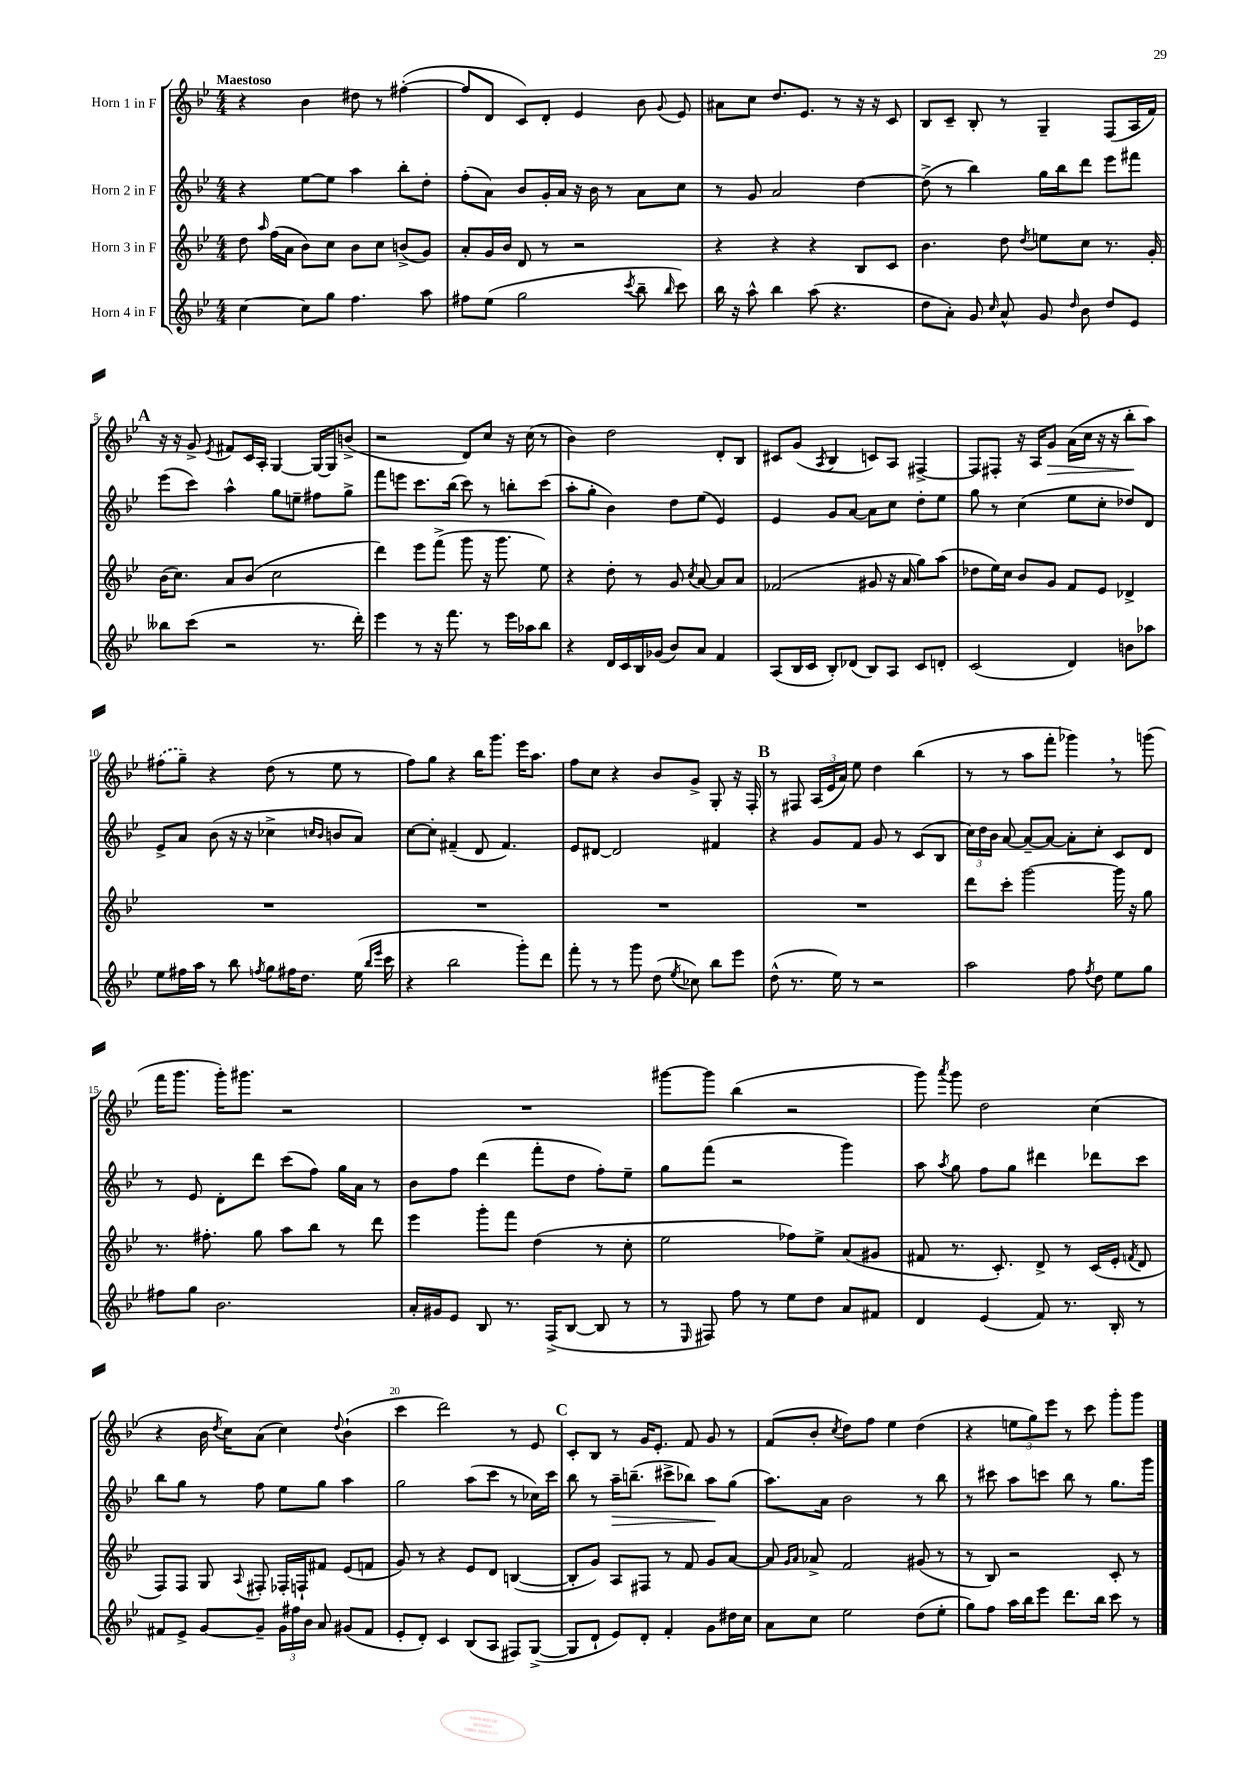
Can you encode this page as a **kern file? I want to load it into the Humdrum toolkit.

**kern	**kern	**kern	**dynam	**kern	**dynam
*part4	*part3	*part2	*part2	*part1	*part1
*staff4	*staff3	*staff2	*staff2	*staff1	*staff1
*I"Horn 4 in F	*I"Horn 3 in F	*I"Horn 2 in F	*	*I"Horn 1 in F	*
*clefG2	*clefG2	*clefG2	*	*clefG2	*
*k[b-e-]	*k[b-e-]	*k[b-e-]	*	*k[b-e-]	*
*M4/4	*M4/4	*M4/4	*	*M4/4	*
=1	=1	=1	=1	=1	=1
!	!	!	!	!LO:TX:a:B:t=Maestoso	!
[4cc\	8dd\	4r	.	4r	.
.	16qqaa/	.	.	.	.
.	(16ff\LL	.	.	.	.
.	16a\JJ	.	.	.	.
8cc\L]	8b-\L)	[8ee-\L	.	4b-\	.
8gg\J	8cc\J	8ee-\J]	.	.	.
4.ff\	8b-\L	4aa\	.	8dd#X\	.
.	8cc\J	.	.	8r	.
.	(8bn^/L	8bb-'\L	.	([4ff#X'\	.
8aa\	8g/J)	8dd'\J	.	.	.
=2	=2	=2	=2	=2	=2
8ff#X\L	8a'/L	(8ff'\L	.	8ff#/L]	.
(8ee-\J	16g/L	8a\J)	.	8d/J	.
.	16b-/JJ	.	.	.	.
2gg\	8d/	8b-/L	.	8c/L)	.
.	8r	16g'/L	.	8d'/J	.
.	.	16a/JJ	.	.	.
.	2r	16r	.	4e-/	.
.	.	16b-\	.	.	.
.	.	8r	.	.	.
8qccc/	.	.	.	.	.
8bb-~\	.	8a\L	.	8b-\	.
16qqbb-/	.	.	.	8qqg/	.
8ccc\)	.	8cc\J	.	8e-/	.
=3	=3	=3	=3	=3	=3
16bb-\	4r	8r	.	8a#X\L	.
16r	.	.	.	.	.
8aa^^\	.	8g/	.	8cc\J	.
4bb-\	4r	2a/	.	8.dd/L	.
.	.	.	.	8.e-/J	.
(8aa\	4r	.	.	.	.
4.r	.	.	.	8r	.
.	8B-/L	[4dd\	.	16r	.
.	.	.	.	16r	.
.	8c/J	.	.	8c/	.
=4	=4	=4	=4	=4	=4
8dd\L	4.b-\	(8dd^\]	.	8B-/L	.
8a'\J)	.	8r	.	8c~/J	.
8g/	.	4bb-\)	.	8B-'/	.
16qqcc/	.	.	.	.	.
8a^^/	8dd\	.	.	8r	.
.	8qdd/	.	.	.	.
8g/	8een\L	16gg\LL	.	4G~/	.
.	.	16bb-\J	.	.	.
16qqdd/	.	.	.	.	.
8b-\	8cc\J	8ddd\J	.	.	.
8dd/L	8.r	8eee-\L	.	(8F/L	.
8e-/J	.	8fff#X\J	.	16A/L	.
.	16g'/	.	.	16f/JJ)	.
!!LO:LB:g=z
!!LO:REH:place=s1:t=A
=5	=5	=5	=5	=5	=5
8bb--X\L	(16b-\KL	(8eee-\L	.	16r	.
.	8.cc\J)	.	.	16r	.
(8ccc\J	.	8ccc\J)	.	8g^/	.
.	.	.	.	8qe-/	.
2r	8a/L	4aa^^\	.	8f#X/L	.
.	(8b-/J	.	.	16c/L	.
.	.	.	.	16A'/JJ	.
.	2cc\	8gg\L	.	[4G/	.
.	.	8een~\J	.	.	.
8.r	.	8ff#X\L	.	16G/LL_	.
.	.	.	.	16G/J]	.
.	.	8gg^\J	.	(8bn^/J	.
16ddd'\)	.	.	.	.	.
=6	=6	=6	=6	=6	=6
4eee-\	4ddd\)	8fff\L	.	2r	.
.	.	8eeen\J	.	.	.
8r	8eee-\L	8.ccc\L	.	.	.
16r	(8fff^\J	.	.	.	.
8.fff\	.	(16bb-\Jk	.	.	.
.	8ggg\	8ccc\)	.	8d/L)	.
8r	16r	8r	.	8cc/J	.
.	8.ggg\	.	.	.	.
16eee-\LL	.	8bbn'\L	.	16r	.
16aa-X\J	.	.	.	(16cc\	.
8bb-\J	8ee-\)	(8ccc\J	.	8r	.
=7	=7	=7	=7	=7	=7
4r	4r	8aa'\L	.	4b-\)	.
.	.	8gg'\J	.	.	.
16d/LL	8dd'\	4b-\)	.	2dd\	.
16c/	.	.	.	.	.
16B-/	8r	.	.	.	.
(16g-X/JJ	.	.	.	.	.
8b-/L)	8g/	8dd\L	.	.	.
.	8qcc/	.	.	.	.
8a/J	[8a/	(8ee-\J	.	.	.
4f/	8a/L]	4e-/)	.	8d'/L	.
.	8a/J	.	.	8B-/J	.
=8	=8	=8	=8	=8	=8
(8A/L	(2f-X/	4e-/	.	8c#X/L	.
16B-/L	.	.	.	(8g/J	.
16c/JJ	.	.	.	.	.
.	.	.	.	8qA/	.
8B-'/L)	.	8g/L	.	4B-/	.
(8d-X/J	.	[8a/J	.	.	.
8B-/L)	8g#X/	8a\L]	.	8cn/L)	.
8A/J	16r	8cc\J	.	8A/J	.
.	16a/	.	.	.	.
8c/L	8gg\L)	8dd'\L	.	[4F#X^/	.
8dn'/J	(8aa\J	8ee-\J	.	.	.
=9	=9	=9	=9	=9	=9
(2c/	8dd-X\L	8gg\	.	8F#/L]	.
.	16ee-\L)	8r	.	8F#X'/J	.
.	16cc\JJ	.	.	.	.
.	8b-/L	(4cc\	.	16r	.
.	.	.	.	16A/KL	.
!	!	!	!	!	!LO:HP:b
.	8g/J	.	.	8g/J	>
4d/)	8f/L	8ee-\L	.	(16a\LL	.
.	.	.	.	16cc\JJ	.
.	8e-/J	8cc'\J	.	16r	.
.	.	.	.	16r	.
8bn\L	4d-X^/	8dd-X/L)	.	8bb-'\L	.
8aa-X\J	.	8d/J	.	8aa\J)	]
!!LO:LB:g=z
=10	=10	=10	=10	=10	=10
8ee-\L	1r	8e-^/L	.	(8ff#X\L	.
16ff#X\L	.	8a/J	.	8gg~\J)	.
16aa\JJ	.	.	.	.	.
8r	.	(8b-\	.	4r	.
8bb-\	.	16r	.	.	.
.	.	16r	.	.	.
8qffn/	.	.	.	.	.
8gg\L	.	4cc-X^\	.	(8dd\	.
16ff#X\K	.	.	.	8r	.
8.dd\J	.	.	.	.	.
.	.	16qqccn/LL	.	.	.
.	.	16qqb-/JJ	.	.	.
.	.	8bn/L	.	8ee-\	.
(16ee-\	.	8a/J)	.	8r	.
16qqbb-/LL	.	.	.	.	.
16qqeee-/JJ	.	.	.	.	.
16ccc\	.	.	.	.	.
=11	=11	=11	=11	=11	=11
4r	1r	[8cc\L	.	8ff\L)	.
.	.	8cc'\J]	.	8gg\J	.
2bb-\	.	(4f#X~/	.	4r	.
.	.	8d/	.	16bb-\KL	.
.	.	.	.	8.ggg\J	.
.	.	4.f#/)	.	.	.
8ggg'\L)	.	.	.	16eee-\KL	.
.	.	.	.	8.aa\J	.
8ddd\J	.	.	.	.	.
=12	=12	=12	=12	=12	=12
8fff'\	1r	8e-/L	.	8ff\L	.
8r	.	[8d#X/J	.	8cc\J	.
8r	.	2d#/]	.	4r	.
8ggg\	.	.	.	.	.
(8dd\	.	.	.	8b-/L	.
8qee-/	.	.	.	.	.
8cc-X\)	.	.	.	8g^/J	.
8bb-\L	.	4f#X/	.	8G'/	.
8eee-\J	.	.	.	16r	.
.	.	.	.	16F'/	.
!!LO:REH:place=s1:t=B
=13	=13	=13	=13	=13	=13
(8dd^^\	1r	4r	.	8r	.
8.r	.	.	.	8F#X/	.
.	.	8g/L	.	(24A/LL	.
.	.	.	.	24e-/	.
16ee-\)	.	.	.	.	.
.	.	.	.	24a/JJ)	.
8r	.	8f/J	.	8ee-\	.
2r	.	8g/	.	4dd\	.
.	.	8r	.	.	.
.	.	(8c/L	.	(4bb-\	.
.	.	8B-/J	.	.	.
=14	=14	=14	=14	=14	=14
2aa\	8ddd\L	24cc\LL)	.	8r	.
.	.	24dd\	.	.	.
.	.	24b-\JJ	.	.	.
.	8ccc'\J	[8a/	.	8r	.
.	[2ggg\	8a~/L_	.	8aa\L	.
.	.	8a/J_	.	8fff'\J	.
8ff\	.	8a'\L]	.	4ggg-X,\)	.
8qff/	.	.	.	.	.
8dd\	.	8cc'\J	.	.	.
8ee-\L	16ggg\]	8c/L	.	8r	.
.	16r	.	.	.	.
8gg\J	8gg\	8d/J	.	(8gggn\	.
!!LO:LB:g=z
=15	=15	=15	=15	=15	=15
8ff#X\L	8.r	8r	.	16fff\KL	.
.	.	.	.	8.ggg\J	.
8gg\J	.	8e-/	.	.	.
.	8.ff#X'\	.	.	.	.
2.b-\	.	8d'\L	.	16ggg'\KL)	.
.	.	.	.	8.ggg#X\J	.
.	8gg\	8ddd\J	.	.	.
.	8aa\L	(8ccc\L	.	2r	.
.	8bb-\J	8ff\J)	.	.	.
.	8r	16gg\LL	.	.	.
.	.	16a\JJ	.	.	.
.	8ddd\	8r	.	.	.
=16	=16	=16	=16	=16	=16
16a'/LL	4eee-\	8b-\L	.	1r	.
16g#X/J	.	.	.	.	.
8e-/J	.	8ff\J	.	.	.
8B-/	8ggg'\L	(4ddd\	.	.	.
8.r	8fff\J	.	.	.	.
.	(4dd\	8fff'\L	.	.	.
(16F^/KL	.	.	.	.	.
[8B-/J	.	8dd\J	.	.	.
8B-/]	8r	8ff'\L)	.	.	.
8r	8cc'\	8ee-~\J	.	.	.
=17	=17	=17	=17	=17	=17
8r	2ee-\	8gg\L	.	[8ggg#X\L	.
16qqE-/	.	.	.	.	.
8F#X/)	.	(8fff\J	.	8ggg#\J]	.
8ff\	.	2r	.	(4bb-\	.
8r	.	.	.	.	.
8ee-\L	8ff-X\L)	.	.	2r	.
8dd\J	8ee-^\J	.	.	.	.
8a/L	(8a/L	4ggg\)	.	.	.
8f#X/J	8g#X/J	.	.	.	.
=18	=18	=18	=18	=18	=18
4d/	8f#X/	8aa\	.	8ggg\)	.
.	.	8qaa/	.	8qaaa/	.
.	8.r	8gg\	.	8ggg\	.
(4e-/	.	8ff\L	.	2dd\	.
.	8.c'/)	.	.	.	.
.	.	8gg\J	.	.	.
8f/)	8d^/	4ddd#X\	.	.	.
8.r	8r	.	.	.	.
.	(16c/LL	8ddd-X\L	.	(4cc\	.
16B-'/	16e-'/JJ	.	.	.	.
.	8qfn/	.	.	.	.
8r	8d/	8ccc\J	.	.	.
!!LO:LB:g=z
=19	=19	=19	=19	=19	=19
8f#X/L	8F/L)	8bb-\L	.	4r	.
8e-^/J	8F/J	8gg\J	.	.	.
[8g/L	8G/	8r	.	16b-\	.
.	.	.	.	8qdd/	.
.	.	.	.	16cc\KL)	.
.	8qqA/	.	.	.	.
8g~/J]	8F#X'/	8ff\	.	(8a\J	.
24g\LL	16F-X'/LL	8ee-\L	.	4cc\)	.
24ff#X\	.	.	.	.	.
.	16Fn`/J	.	.	.	.
24b-\JJ	.	.	.	.	.
8a/	8f#X/J	8gg\J	.	.	.
.	.	.	.	8qqdd/	.
(8g#X/L	(8e-/L	4aa\	.	(4b-`\	.
8f#/J	8fn/J	.	.	.	.
=20	=20	=20	=20	=20	=20
8e-'/L	8g/)	2gg\	.	4ccc\	.
8d'/J)	8r	.	.	.	.
4c/	4r	.	.	2ddd\)	.
(8B-/L	8e-/L	(8aa\L	.	.	.
8A/J	8d/J	8ccc\J	.	.	.
8F#X/L)	([4Bn/	8r	.	8r	.
([8G^/J	.	16cc-X\LL)	.	8e-/	.
.	.	16ccc\JJ	.	.	.
!!LO:REH:place=s1:t=C
=21	=21	=21	=21	=21	=21
8G/L]	8B'/L]	8bb-\	.	8c'/L	.
8d`/J	8g/J)	8r	.	8B-/J	.
!	!	!	!LO:HP:b	!	!
8e-/L)	8A/L	16aa~\KL	>	8r	.
.	.	(8.bbn~\J	.	.	.
8d'/J	8F#X/J	.	.	16g/KL	.
.	.	.	.	8.e-'/J	.
4f'/	8r	8ccc#X^\L	.	.	.
.	8f/	8bb-X\J)	.	8f/	.
8g\L	8g/L	8aa\L	.	8g/	.
16dd#X\L	[8a/J	(8gg\J	]	8r	.
16cc\JJ	.	.	.	.	.
=22	=22	=22	=22	=22	=22
8a\L	8a/]	8.aa\L)	.	(8f/L	.
.	16qqg/LL	.	.	.	.
.	16qqa/JJ	.	.	.	.
8cc\J	8a-X^/	.	.	8b-'/J	.
.	.	16a\Jk	.	.	.
.	.	.	.	8qcc/	.
2ee-\	2f/	2b-\	.	8dd\L)	.
.	.	.	.	8ff\J	.
.	.	.	.	4ee-\	.
(8dd\L	(8g#X/	8r	.	(4dd\	.
8ee-'\J	8r	8bb-\	.	.	.
=23	=23	=23	=23	=23	=23
8gg\L)	8r	8r	.	4r	.
8ff\J	8B-/)	8ccc#X\	.	.	.
16aa\LL	2r	8aa\L	.	12een\L	.
16bb-\J	.	.	.	.	.
.	.	.	.	12gg\)	.
8eee-\J	.	8cccn\J	.	.	.
.	.	.	.	12eee-\J	.
8.ddd\L	.	8bb-\	.	8r	.
.	.	8r	.	8ccc\	.
16bb-\Jk	.	.	.	.	.
8ccc\	8c'/	8.gg\L	.	8ggg'\L	.
8r	8r	.	.	8ggg\J	.
.	.	16ggg\Jk	.	.	.
==	==	==	==	==	==
*-	*-	*-	*-	*-	*-
